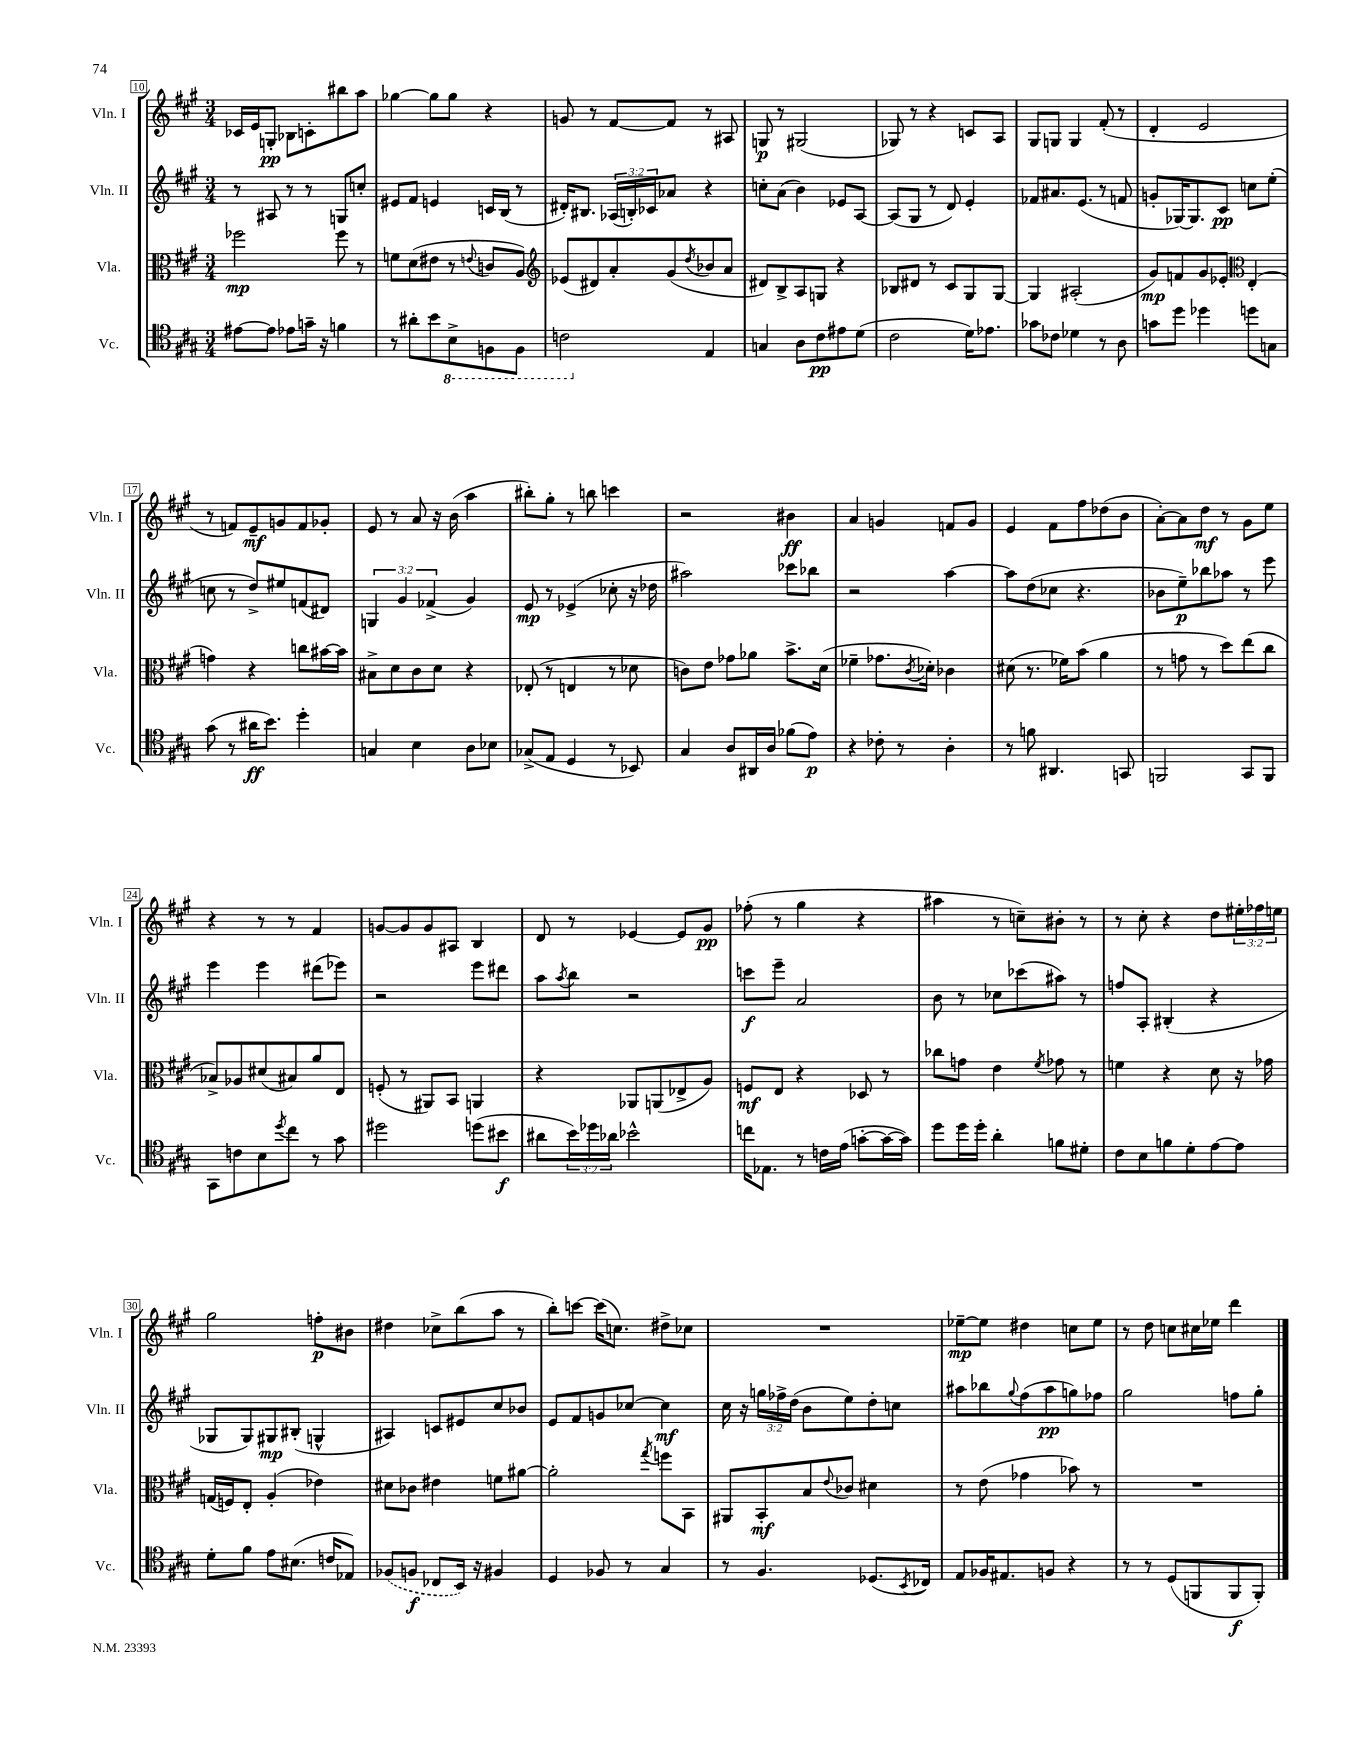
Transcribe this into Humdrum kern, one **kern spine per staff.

**kern	**kern	**kern	**kern
*staff4	*staff3	*staff2	*staff1
*clefC4	*clefC3	*clefG2	*clefG2
*k[f#c#g#]	*k[f#c#g#]	*k[f#c#g#]	*k[f#c#g#]
*M3/4	*M3/4	*M3/4	*M3/4
[8e#	2ff-	8r	16c-
.	.	.	16e
8e#]	.	8A#	8G'
8e-	.	8r	8B-
16g~	.	8r	8c'
16r	.	.	.
4f	8ff-	8G	8bb#
.	8r	8cc'	8aa
=	=	=	=
8r	8f	8e#	[4gg-
8a#'	(8d	8f#	.
8b	8e#	4e	8gg-]
8BB^	8r	.	8gg-
.	8qqe	.	.
8FF	8c	16c	4r
.	.	(16B	.
8FF	8A)	8r	.
=	=	=	=
*	*clefG2	*	*
2C	(8e-	16d#')	8g
.	.	8.B#	.
.	8d#)	.	8r
.	8a'	(24A-	[8f#
.	.	24B')	.
.	.	24c-	.
.	(8g#	8a-	8f#]
.	8qdd	.	.
4E	8b-	4r	8r
.	8a	.	8A#
=	=	=	=
4G	8d#)	8cc'	8G
.	8B^	(8a	8r
8A	8A	4b)	(2G#
8c#	8G	.	.
8e#	4r	8e-	.
(8d	.	[8A	.
=	=	=	=
2c#	8B-	(8A]	8G-)
.	8d#	8G#	8r
.	8r	8r	4r
.	8c#	8d)	.
16d)	8G#	4e'	8c
8.e-	.	.	.
.	[8G#	.	8A
=	=	=	=
8g-	4G#]	8f-	8G#
8c-	.	8.a#	8G
4d-	(2A#'	.	4G
.	.	(8.e	.
8r	.	8r	(8f#'
8A	.	8f	8r
=	=	=	=
8g	8g#)	8g'	4d'
8dd	8f	[16G-)	.
.	.	8.G-]	.
4dd-	8g#	.	2e
.	8e-'	8c#	.
*	*clefC3	*	*
8dd	(4E'	8cc	.
8G	.	(8ee'	.
=	=	=	=
(8g#	4g)	8cc	8r
8r	.	8r	8f)
16a#	4r	8dd^)	8e~
8.b)	.	.	.
.	.	8ee#	8g
4dd'	8cc	(8f	8f
.	[16b#	8d#)	8g-'
.	16b#]	.	.
=	=	=	=
4G	8B#^	6G	8e
.	8d	.	8r
.	.	6g#	.
4B	8c#	.	8a
.	.	(6f-^	.
.	8d	.	16r
.	.	.	(16b
8A	4r	4g#)	4aa
8B-	.	.	.
=	=	=	=
(8G-^	(8E-'	8e	8bb#')
8E	8r	8r	8gg#'
4D	4E	(4e-^	8r
.	.	.	8bb
8r	8r	8cc-'	4ccc
8BB-)	8d-	16r	.
.	.	16dd-	.
=	=	=	=
4G#	8c)	2aa#)	2r
.	8e	.	.
8A	8g-	.	.
16AA#	8a-	.	.
16A	.	.	.
(8f-	8.b^	8ccc-	4b#
8e)	.	8bb-	.
.	(16d	.	.
=	=	=	=
4r	4f-~	2r	4a
8c-'	8.g-	.	4g
8r	.	.	.
.	8qc#	.	.
.	16d-')	.	.
4A'	4c-	[4aa	8f
.	.	.	8g
=	=	=	=
8r	(8d#	8aa]	4e
8f	8.r	(8dd	.
4.AA#	.	8cc-	8f#
.	16f-)	.	.
.	(8b	4.r	8ff#
.	4a	.	(8dd-
8GG	.	.	8b
=	=	=	=
2FF	8r	8b-	[8a')
.	8g	8ee~)	8a]
.	8r	8bb-	8dd
.	8dd)	8aa-	8r
8GG#	(8ee	8r	8g#
8FF	8cc#	8eee	8ee
=	=	=	=
8GG#	8B-^)	4eee	4r
8c	8A-	.	.
8B	(8d#	4eee	8r
8qdd	.	.	.
8cc#	8B#)	.	8r
8r	8a	(8ddd#	4f#
8g#	8E	8eee-)	.
=	=	=	=
2dd#	(8F'	2r	[8g
.	8r	.	8g]
.	8AA#)	.	8g
.	8BB	.	8A#
(8dd	4AA	8eee	4B
8b#	.	8ddd#	.
=	=	=	=
8a#	4r	8aa	8d
.	.	8qaa	.
24b)	.	8bb	8r
24dd-	.	.	.
24a-	.	.	.
2b-^^	8AA-	2r	[4e-
.	(8AA	.	.
.	8E-^	.	8e-]
.	8A)	.	8g#
=	=	=	=
16cc	8F	8ccc	(8ff-'
8.E-	.	.	.
.	8E	8eee~	8r
8r	4r	2a	4gg#
16c	.	.	.
(16e	.	.	.
[8g'	8D-	.	4r
16g_	8r	.	.
16g])	.	.	.
=	=	=	=
8dd	8cc-	8b	4aa#
16dd	8g	8r	.
16dd'	.	.	.
4a'	4e	8cc-	8r
.	.	(8ccc-	8cc~)
.	8qf#	.	.
8f	8g-	8aa#)	8b#'
8d#'	8r	8r	8r
=	=	=	=
8c#	4f	8ff	8r
8B	.	8A'	8cc#'
8f	4r	(4B#'	4r
8d'	.	.	.
[8e	8d	4r	8dd
8e]	16r	.	24ee#'
.	.	.	24ff-
.	16g-	.	.
.	.	.	24ee
=	=	=	=
8d'	(16G	8G-	2gg#
.	16F)	.	.
8f#	8E'	8G-)	.
8e	(4A'	8G#	.
(8.B#	.	(8B#'	.
.	4e-)	4G^^	8ff'
16c	.	.	.
8E-)	.	.	8b#
=	=	=	=
(8F-	8d#	4A#)	4dd#
8F	8c-	.	.
8C-	4e#	8c	8cc-^
16BB)	.	8e#	(8bb
16r	.	.	.
4F#	8f	8cc#	8aa
.	[8a#	8b-	8r
=	=	=	=
4D	2a#']	8e	8bb')
.	.	8f#	[8ccc
8F-	.	8g	(16ccc]
.	.	.	8.cc)
8r	.	[8cc-	.
.	8qgg#	.	.
4G#	8ff	4cc-]	8dd#^
.	8BB	.	8cc-
=	=	=	=
8r	8AA#	16cc#	2.r
.	.	16r	.
4.F#	8BB'	24gg	.
.	.	24ff-^	.
.	.	(24dd	.
.	8B	8b	.
.	8qqe	.	.
.	8c-	8ee)	.
(8.D-	4d#	8dd'	.
.	.	8cc	.
8qBB	.	.	.
16C-)	.	.	.
=	=	=	=
8E	8r	8aa#	[8ee-~
16F-	(8e	8bb-	8ee-]
8.E#	.	.	.
.	.	8qqgg#	.
.	4g-	(8ff#	4dd#
8F	.	8aa#	.
4r	8b-)	8gg)	8cc
.	8r	8ff-	8ee-
=	=	=	=
8r	2.r	2gg#	8r
8r	.	.	8dd
(8D	.	.	8cc
8FF	.	.	16cc#
.	.	.	16ee-
8FF	.	8ff	4ddd
8FF')	.	8gg#'	.
==	==	==	==
*-	*-	*-	*-
